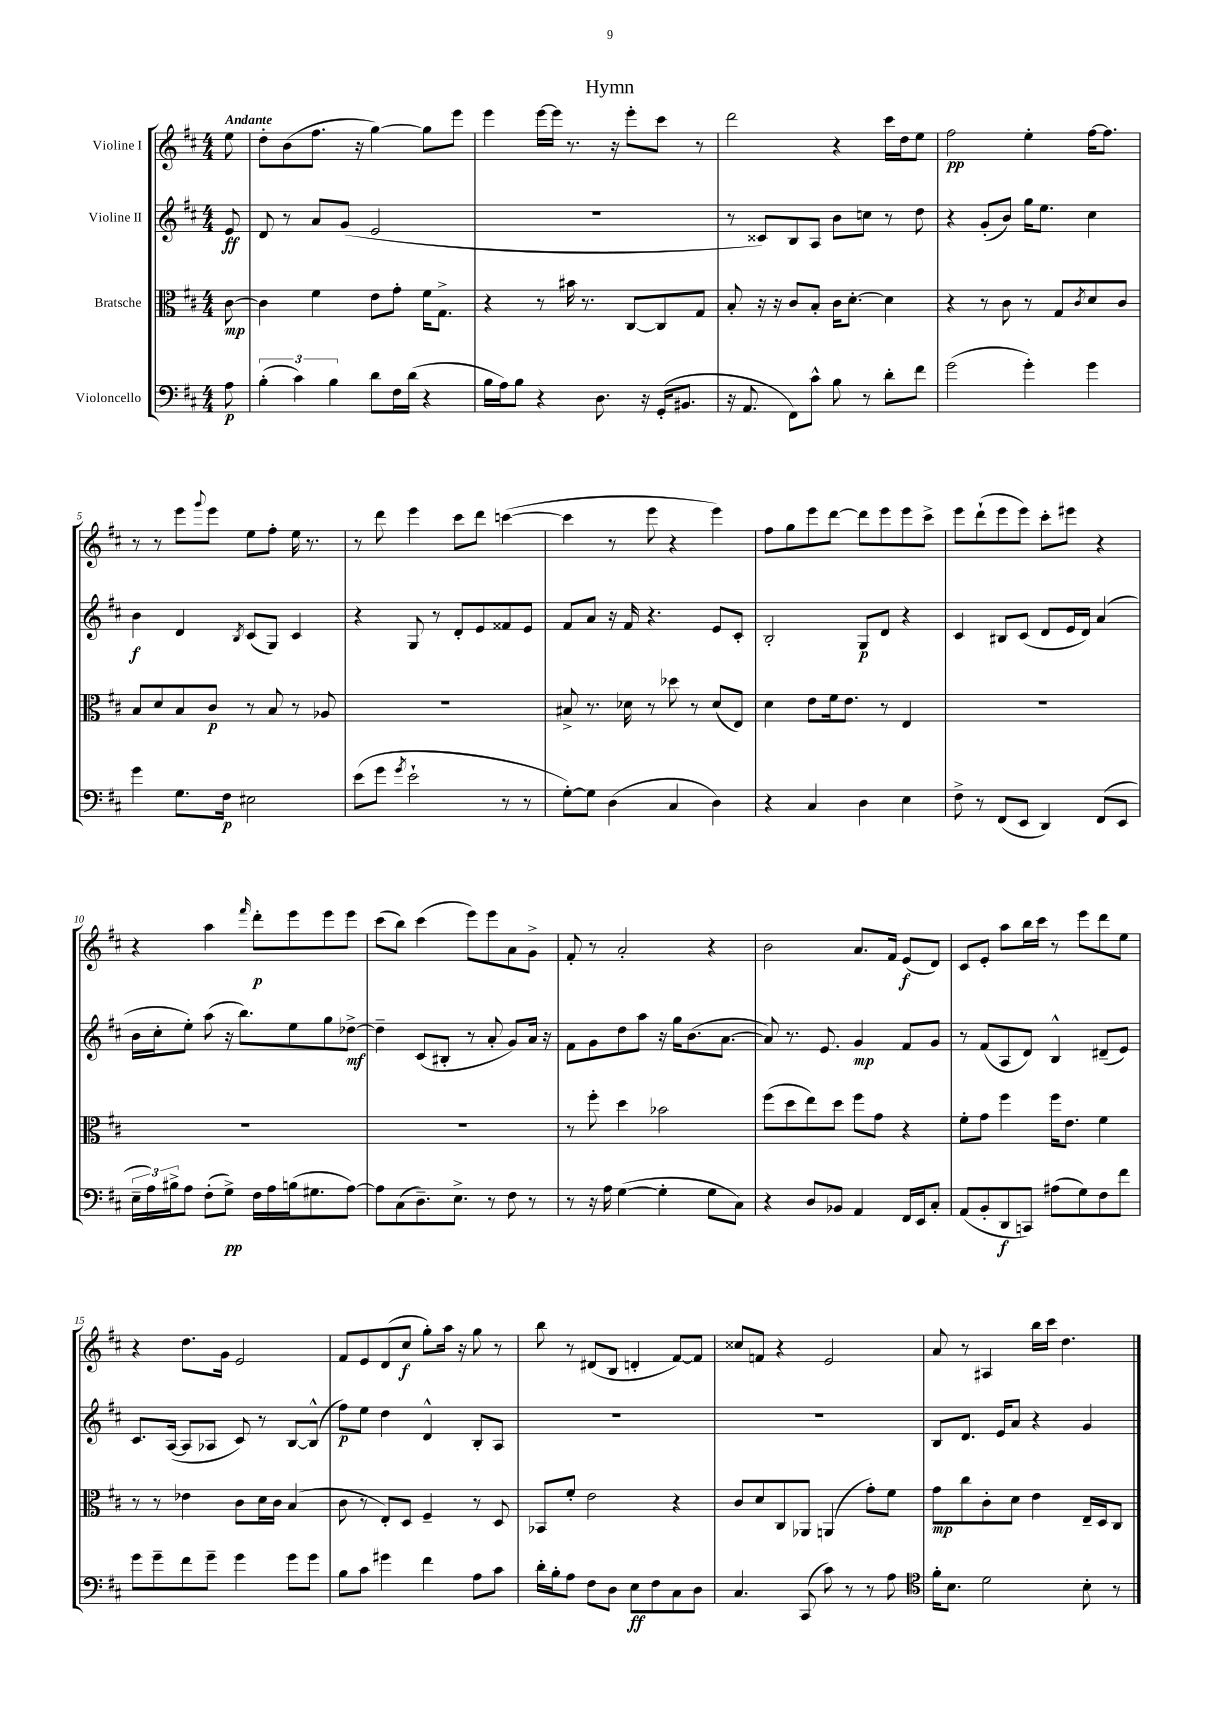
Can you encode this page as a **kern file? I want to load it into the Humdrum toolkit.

**kern	**kern	**kern	**kern
*staff4	*staff3	*staff2	*staff1
*clefF4	*clefC3	*clefG2	*clefG2
*k[f#c#]	*k[f#c#]	*k[f#c#]	*k[f#c#]
*M4/4	*M4/4	*M4/4	*M4/4
8A	[8c#	8e	8ee
=	=	=	=
(6B'	4c#]	8d	8dd'
.	.	8r	(8b
6c#)	.	.	.
.	4f#	8a	8.ff#
6B	.	.	.
.	.	(8g	.
.	.	.	16r
8d	8e	2e	[4gg)
16F#	8g'	.	.
(16d	.	.	.
4r	16f#	.	8gg]
.	8.G^	.	.
.	.	.	8eee
=	=	=	=
16B	4r	1r	4eee
16A)	.	.	.
8B	.	.	.
4r	8r	.	[16eee
.	.	.	16eee]
.	16b#	.	8.r
.	8.r	.	.
8.D	.	.	.
.	.	.	16r
.	[8C#	.	8eee'
16r	.	.	.
(16GG'	8C#]	.	8ccc#
8.BB#	.	.	.
.	8G	.	8r
=	=	=	=
16r	8B'	8r	2ddd
8.AA	.	.	.
.	16r	8c##)	.
.	16r	.	.
8FF#)	8c#	8B	.
8c#^^	8B'	8A	.
8B	16c#	8b	4r
.	[8.d'	.	.
8r	.	8cc	.
8d'	4d]	8r	16ccc#
.	.	.	16dd
8f#	.	8dd	8ee
=	=	=	=
(2g	4r	4r	2ff#
.	8r	(8g'	.
.	8c#	8b)	.
4g')	8r	16gg	4ee'
.	.	8.ee	.
.	8G	.	.
.	8qc#	.	.
4g	8d	4cc#	[16ff#
.	.	.	8.ff#]
.	8c#	.	.
=	=	=	=
4g	8B	4b	8r
.	8d	.	8r
8.G	8B	4d	8eee
.	.	.	8qqggg
.	8c#	.	8eee
16F#	.	.	.
.	.	8qB	.
2E#	8r	(8c#	8ee
.	8B	8G)	8ff#'
.	8r	4c#	16ee
.	.	.	8.r
.	8A-	.	.
=	=	=	=
(8e	1r	4r	8r
8g	.	.	8ddd
8qg	.	.	.
2e`	.	8G	4eee
.	.	8r	.
.	.	8d'	8ccc#
.	.	8e	8ddd
8r	.	8f##	([4ccc
8r	.	8e	.
=	=	=	=
[8G')	8B#^	8f#	4ccc]
8G]	8.r	8a	.
(4D	.	16r	8r
.	16d-	16f#	.
.	8r	4.r	8eee
4C#	8dd-	.	4r
.	8r	.	.
4D)	(8d-	8e	4eee)
.	8E)	8c#'	.
=	=	=	=
4r	4d	2B'	8ff#
.	.	.	8gg
4C#	8e	.	8eee
.	16f#	.	[8ddd
.	8.e	.	.
4D	.	8G	8ddd]
.	8r	8d	8eee
4E	4E	4r	8eee
.	.	.	8ccc#^
=	=	=	=
8F#^	1r	4c#	8eee
8r	.	.	(8ddd`
(8FF#	.	8B#	8eee
8EE	.	(8c#	8eee)
4DD)	.	8d	8ccc#'
.	.	16e	8eee#
.	.	16d)	.
(8FF#	.	(4a	4r
8EE	.	.	.
=	=	=	=
24E~	1r	16b	4r
24A)	.	.	.
.	.	16cc#'	.
24B#^	.	.	.
8A	.	8ee')	.
(8F#'	.	(8aa	4aa
8G^)	.	16r	.
.	.	8.bb)	.
.	.	.	16qqfff#
16F#	.	.	8ddd'
16A	.	.	.
(16B	.	8ee	8eee
8.G#	.	.	.
.	.	8gg	8eee
[8A)	.	[8dd-^	8eee
=	=	=	=
8A]	1r	4dd-~]	(8ccc#
(8C#	.	.	8bb)
8.D~)	.	(8c#	(4ccc#
.	.	8B#'	.
8.E^	.	.	.
.	.	8r	8eee)
8r	.	8a'	8eee
8F#	.	8g)	8a
8r	.	16a	8g^
.	.	16r	.
=	=	=	=
8r	8r	8f#	8f#'
16r	8ff#'	8g	8r
16A	.	.	.
([4G	4dd	8dd	2a'
.	.	8aa	.
4G']	2b-	16r	.
.	.	16gg	.
.	.	(8.b	.
8G	.	.	4r
.	.	[8.a	.
8C#)	.	.	.
=	=	=	=
4r	(8ff#	8a])	2b
.	8dd	8.r	.
8D	8ee)	.	.
.	.	8.e	.
8BB-	8dd	.	.
4AA	8ff#	4g	8.a
.	8g	.	.
.	.	.	16f#
16FF#	4r	8f#	(8e
16EE	.	.	.
8C#'	.	8g	8d)
=	=	=	=
(8AA	8f#'	8r	8c#
8BB'	8g	(8f#	8e'
8DD	4ff#	8A	8aa
8CC)	.	8d)	16bb
.	.	.	16ccc#
(8A#	16ff#	4B^^	8r
.	8.e	.	.
8G)	.	.	8eee
8F#	4f#	(8d#~	8ddd
8f#	.	8e)	8ee
=	=	=	=
8g	8r	8.c#	4r
8g~	8r	.	.
.	.	([16A	.
8f#	4e-	8A]	8.dd
8g~	.	8A-	.
.	.	.	16g
4g	8c#	8c#)	2e
.	16d	8r	.
.	16c#	.	.
8g	(4B	[8B	.
8g	.	(8B^^]	.
=	=	=	=
8B	8c#	8ff#)	8f#
8c#	8r	8ee	8e
4g#	8E')	4dd	(8d
.	8D	.	8cc#
4f#	4F#~	4d^^	8gg')
.	.	.	16aa
.	.	.	16r
8A	8r	8B'	8gg
8c#	8D	8A	8r
=	=	=	=
16d'	8BB-	1r	8bb
16B'	.	.	.
8A	8f#'	.	8r
8F#	2e	.	(8d#
8D	.	.	8B
8E	.	.	4d'
8F#	.	.	.
8C#	4r	.	[8f#)
8D	.	.	8f#]
=	=	=	=
4.C#	8c#	1r	8cc##
.	8d	.	8f
.	8C#	.	4r
(8CC#	8AA-	.	.
8c#)	(4AA	.	2e
8r	.	.	.
8r	8g')	.	.
8A	8f#	.	.
=	=	=	=
*clefC4	*	*	*
16f#'	8g	8B	8a
8.B	.	.	.
.	8cc#	8.d	8r
2d	8c#'	.	4A#
.	.	16e	.
.	8d	8a	.
.	4e	4r	16bb
.	.	.	16ccc#
.	.	.	4.dd
8B'	16E~	4g	.
.	16D	.	.
8r	8C#	.	.
==	==	==	==
*-	*-	*-	*-
